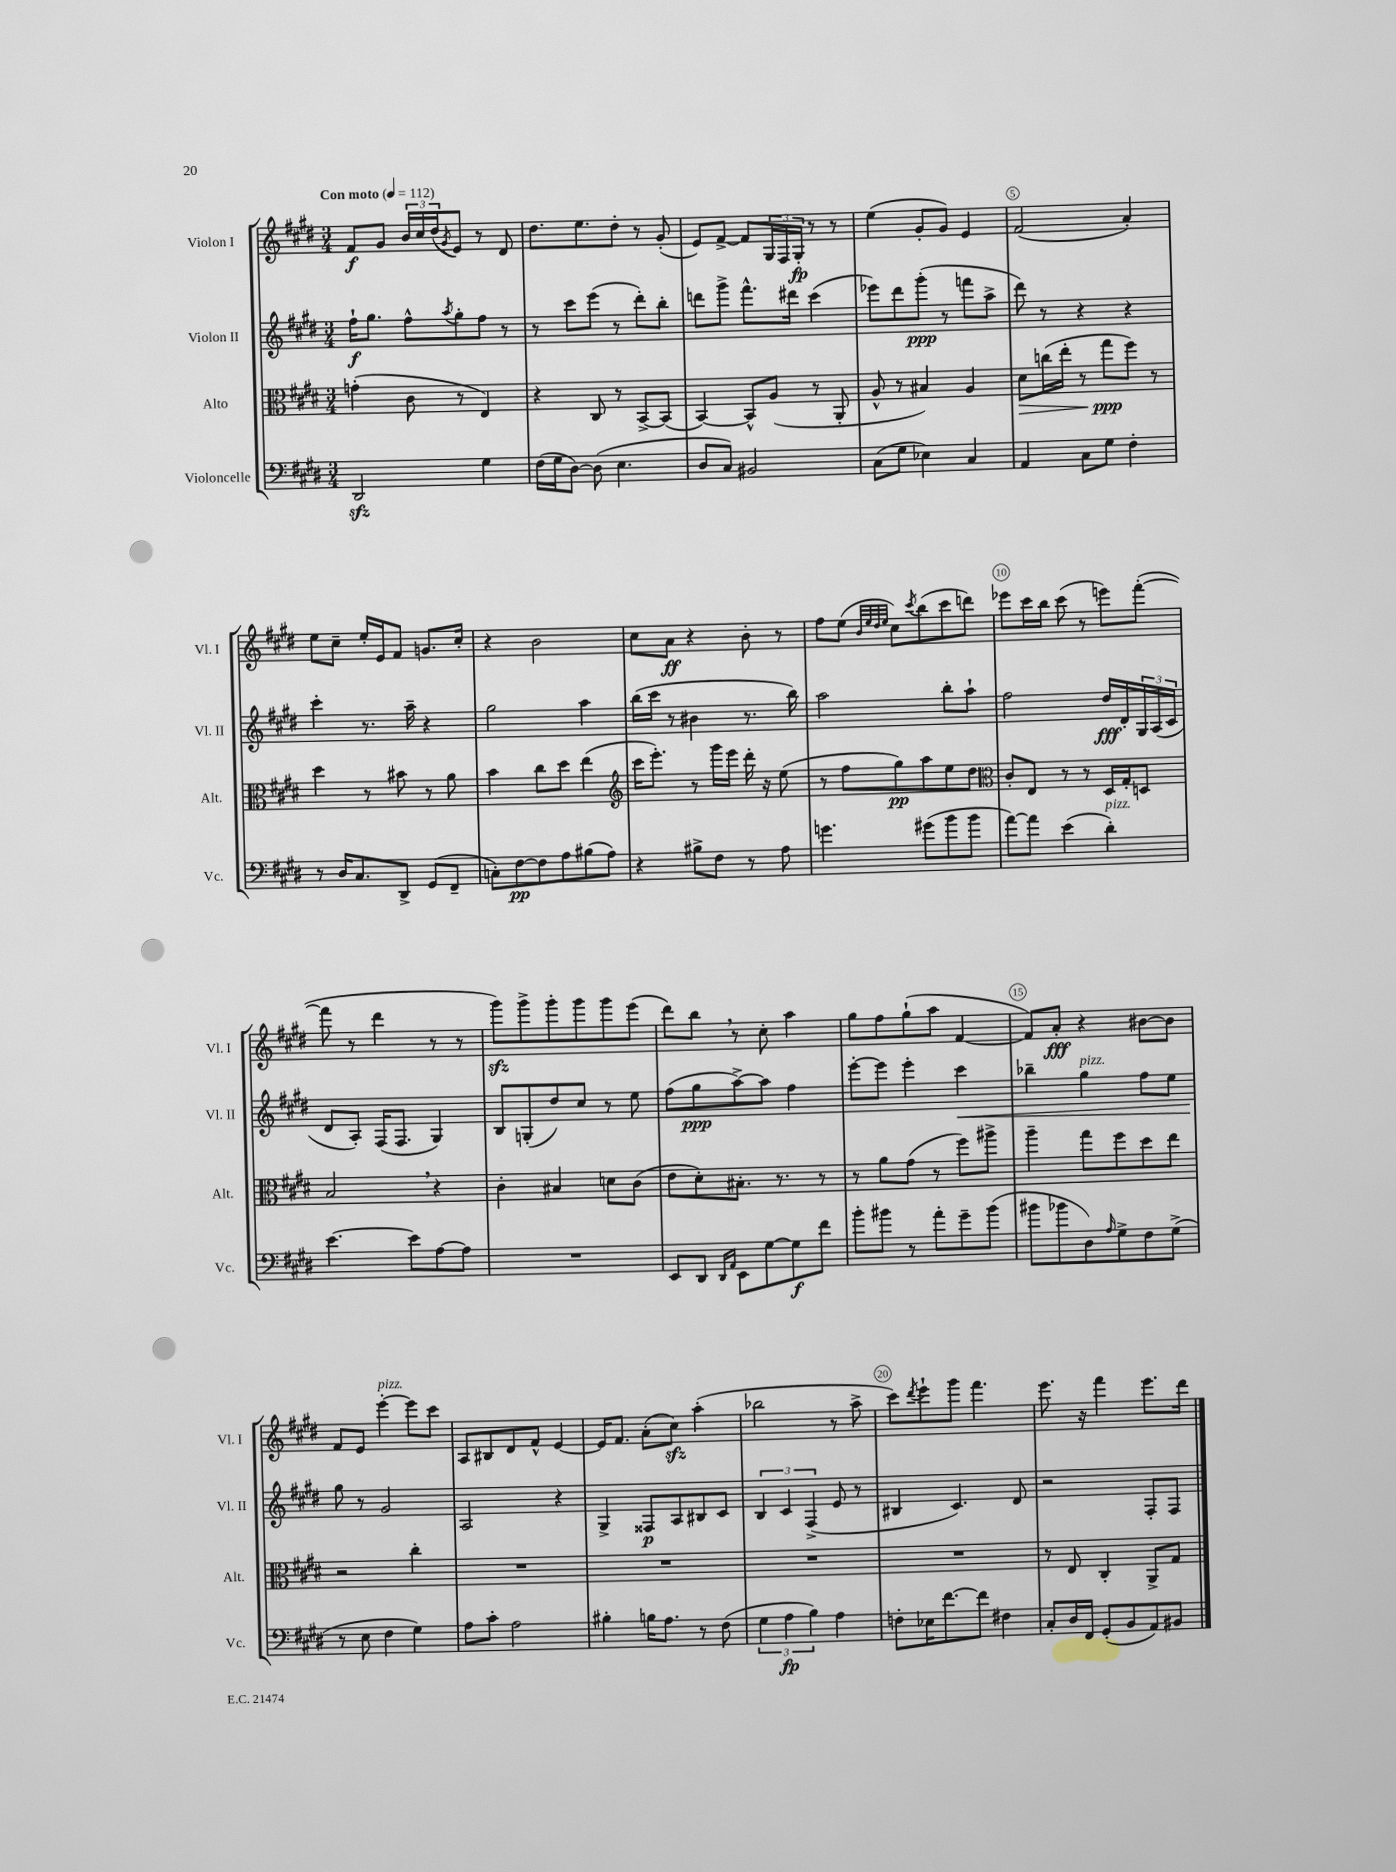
<<
\new StaffGroup <<
\new Staff = "s0" \with { instrumentName = "Violon I" shortInstrumentName = "Vl. I" } {
    \clef treble \key e \major \numericTimeSignature \time 3/4 \tempo "Con moto" 4 = 112
    fis'8\f gis'8 \tuplet 3/2 { b'16 cis''16 dis''16( } \acciaccatura { gis'8 } e'8) r8 dis'8 |
    dis''8. e''8. dis''8-. r8 gis'8-.( |
    e'8) fis'8~-> fis'8 \tuplet 3/2 { gis16 fis16 gis16-.\fp } r8 r8 |
    e''4( gis'8-. gis'8) e'4 |
    fis'2( a'4-.) |
    e''8 cis''8-- e''16-. e'16 fis'8 g'8. cis''16-. |
    r4 b'2 |
    cis''8 a'8\ff r4 b'8-. r8 |
    fis''8 e''8( \grace { b'32 e''32 dis''32 e''32 } cis''8) \acciaccatura { cis'''8 } b''8( cis'''8 d'''8) |
    ees'''8 cis'''16 b''16 cis'''8( r8 e'''8) fis'''8~-.( |
    fis'''8 r8 dis'''4 r8 r8 |
    gis'''8\sfz) gis'''8-> gis'''8-. gis'''8 gis'''8 e'''8( |
    dis'''8) b''8 \breathe r8 cis''8-. a''4 |
    gis''8 fis''8 gis''8-!( a''8 fis'4~ |
    fis'8) a'8-.\fff r4 bis'8~ bis'8 |
    fis'8 e'8 e'''4~-.^\markup { \italic "pizz." } e'''8 cis'''8 |
    a8 bis8 dis'8 fis'8-^ e'4~ |
    e'16 fis'8. a'8-.( cis''8\sfz) a''4-.( |
    bes''2 r8 a''8-> |
    cis'''8) \acciaccatura { dis'''8 } e'''8-! gis'''8 fis'''4. |
    e'''8. r16 fis'''4 e'''8. dis'''16 \bar "|." |
}
\new Staff = "s1" \with { instrumentName = "Violon II" shortInstrumentName = "Vl. II" } {
    \clef treble \key e \major \numericTimeSignature \time 3/4
    fis''16-!\f gis''8. fis''8-^ \acciaccatura { a''8 } gis''8-. fis''8 r8 |
    r8 cis'''8 e'''8( r8 dis'''8-.) b''8-. |
    d'''8 gis'''8-> fis'''8.-^ dis'''16 cis'''4( |
    ees'''8) dis'''8 gis'''8-.\ppp( r8 f'''8 a''8-> |
    dis'''8) r8 r4 r4 |
    cis'''4-. r8. a''16-- r4 |
    gis''2 a''4 |
    b''16( cis'''16 r8 bis'4 r8. b''16) |
    a''2 b''8-. a''8-! |
    fis''2 dis''16\fff dis'16-. \tuplet 3/2 { gis16 a16( cis'16 } |
    dis'8 a8-.) fis16( fis8. gis4) |
    b8 g8-.( dis''8) cis''8 r8 e''8 |
    fis''8( gis''8\ppp a''8~->) a''8 fis''4 |
    e'''8~-. e'''8 e'''4-. cis'''4\< |
    bes''4-- gis''4^\markup { \italic "pizz." } fis''8 e''8 |
    gis''8\! r8 gis'2 |
    a2 r4 |
    gis4-> fisis8\p a8 bis8 cis'8 |
    \tuplet 3/2 { b4 cis'4 fis4->( } e'8 r8 |
    bis4 cis'4.) dis'8 |
    r2 fis8-. fis8 \bar "|." |
}
\new Staff = "s2" \with { instrumentName = "Alto" shortInstrumentName = "Alt." } {
    \clef alto \key e \major \numericTimeSignature \time 3/4
    g'4-.( cis'8 r8 e4) |
    r4 cis8 r8 b,8~-> b,8( |
    b,4~) b,8-^ a8( r8 a,8-. |
    a8-^ r8 bis4) a4 |
    dis'8\> c''16( e''16-. r8 gis''8\ppp\! fis''8) r8 |
    dis''4 r8 bis'8 r8 a'8 |
    b'4 cis''8 dis''8 e''4( |
    \clef treble cis'''16 e'''8.-.) r8 gis'''16 e'''16 dis'''16-. r16 e''8( |
    r8 fis''8 gis''8\pp) a''8 e''8 dis''8 |
    \clef alto cis'8-. e8 r8 r8 dis16 gis16-. d8 |
    b2 \breathe r4 |
    cis'4-. bis4 d'8 cis'8( |
    e'8 dis'8-.) bis8.-. r8. r8 |
    r8 a'8 gis'8( r8 fis''8) ais''8-> |
    a''4-- gis''8 fis''8 dis''8 e''8 |
    r2 cis''4-. |
    R2. |
    R2. |
    R2. |
    R2. |
    r8 e8 cis4-. a,8-> gis8 \bar "|." |
}
\new Staff = "s3" \with { instrumentName = "Violoncelle" shortInstrumentName = "Vc." } {
    \clef bass \key e \major \numericTimeSignature \time 3/4
    dis,2\sfz gis4 |
    fis16( gis16 dis8~) dis8( e4. |
    dis8 cis8) bis,2 |
    cis8( gis8 ees4) cis4 |
    a,4 cis8 gis8 fis4-. |
    r8 dis16 cis8. dis,8-> gis,8( fis,8-- |
    c8-.) fis8~\pp fis8 a8 bis8( a8) |
    r4 bis8-> fis8 r8 a8 |
    g'4. gis'8( b'8 b'8 |
    a'8~) a'8 e'4( dis'4-.^\markup { \italic "pizz." }) |
    e'4.~ e'8 a8~ a8 |
    R2. |
    e,8 dis,8 \grace { dis,16 a,16 } e,8 gis8~ gis8\f fis'8 |
    b'8-. bis'8 r8 a'8-. gis'8-- bis'8( |
    bis'8 bes'8 dis8) \grace { a16 } gis8-> fis8 gis8->( |
    r8 e8 fis4 gis4) |
    a8 cis'8-. a2 |
    bis4-. b16 a8. r8 fis8( |
    \tuplet 3/2 { gis4 a4\fp b4) } a4 |
    f8-. ees16 fis'8.~ fis'8 fis4 |
    cis8-. dis16 fis,16 gis,8-.( b,8 a,8) bis,8 \bar "|." |
}
>>
>>
\layout { \context { \Score \override BarNumber.break-visibility = ##(#f #t #t) barNumberVisibility = #(every-nth-bar-number-visible 5) \override BarNumber.stencil = #(make-stencil-circler 0.1 0.3 ly:text-interface::print) } }
